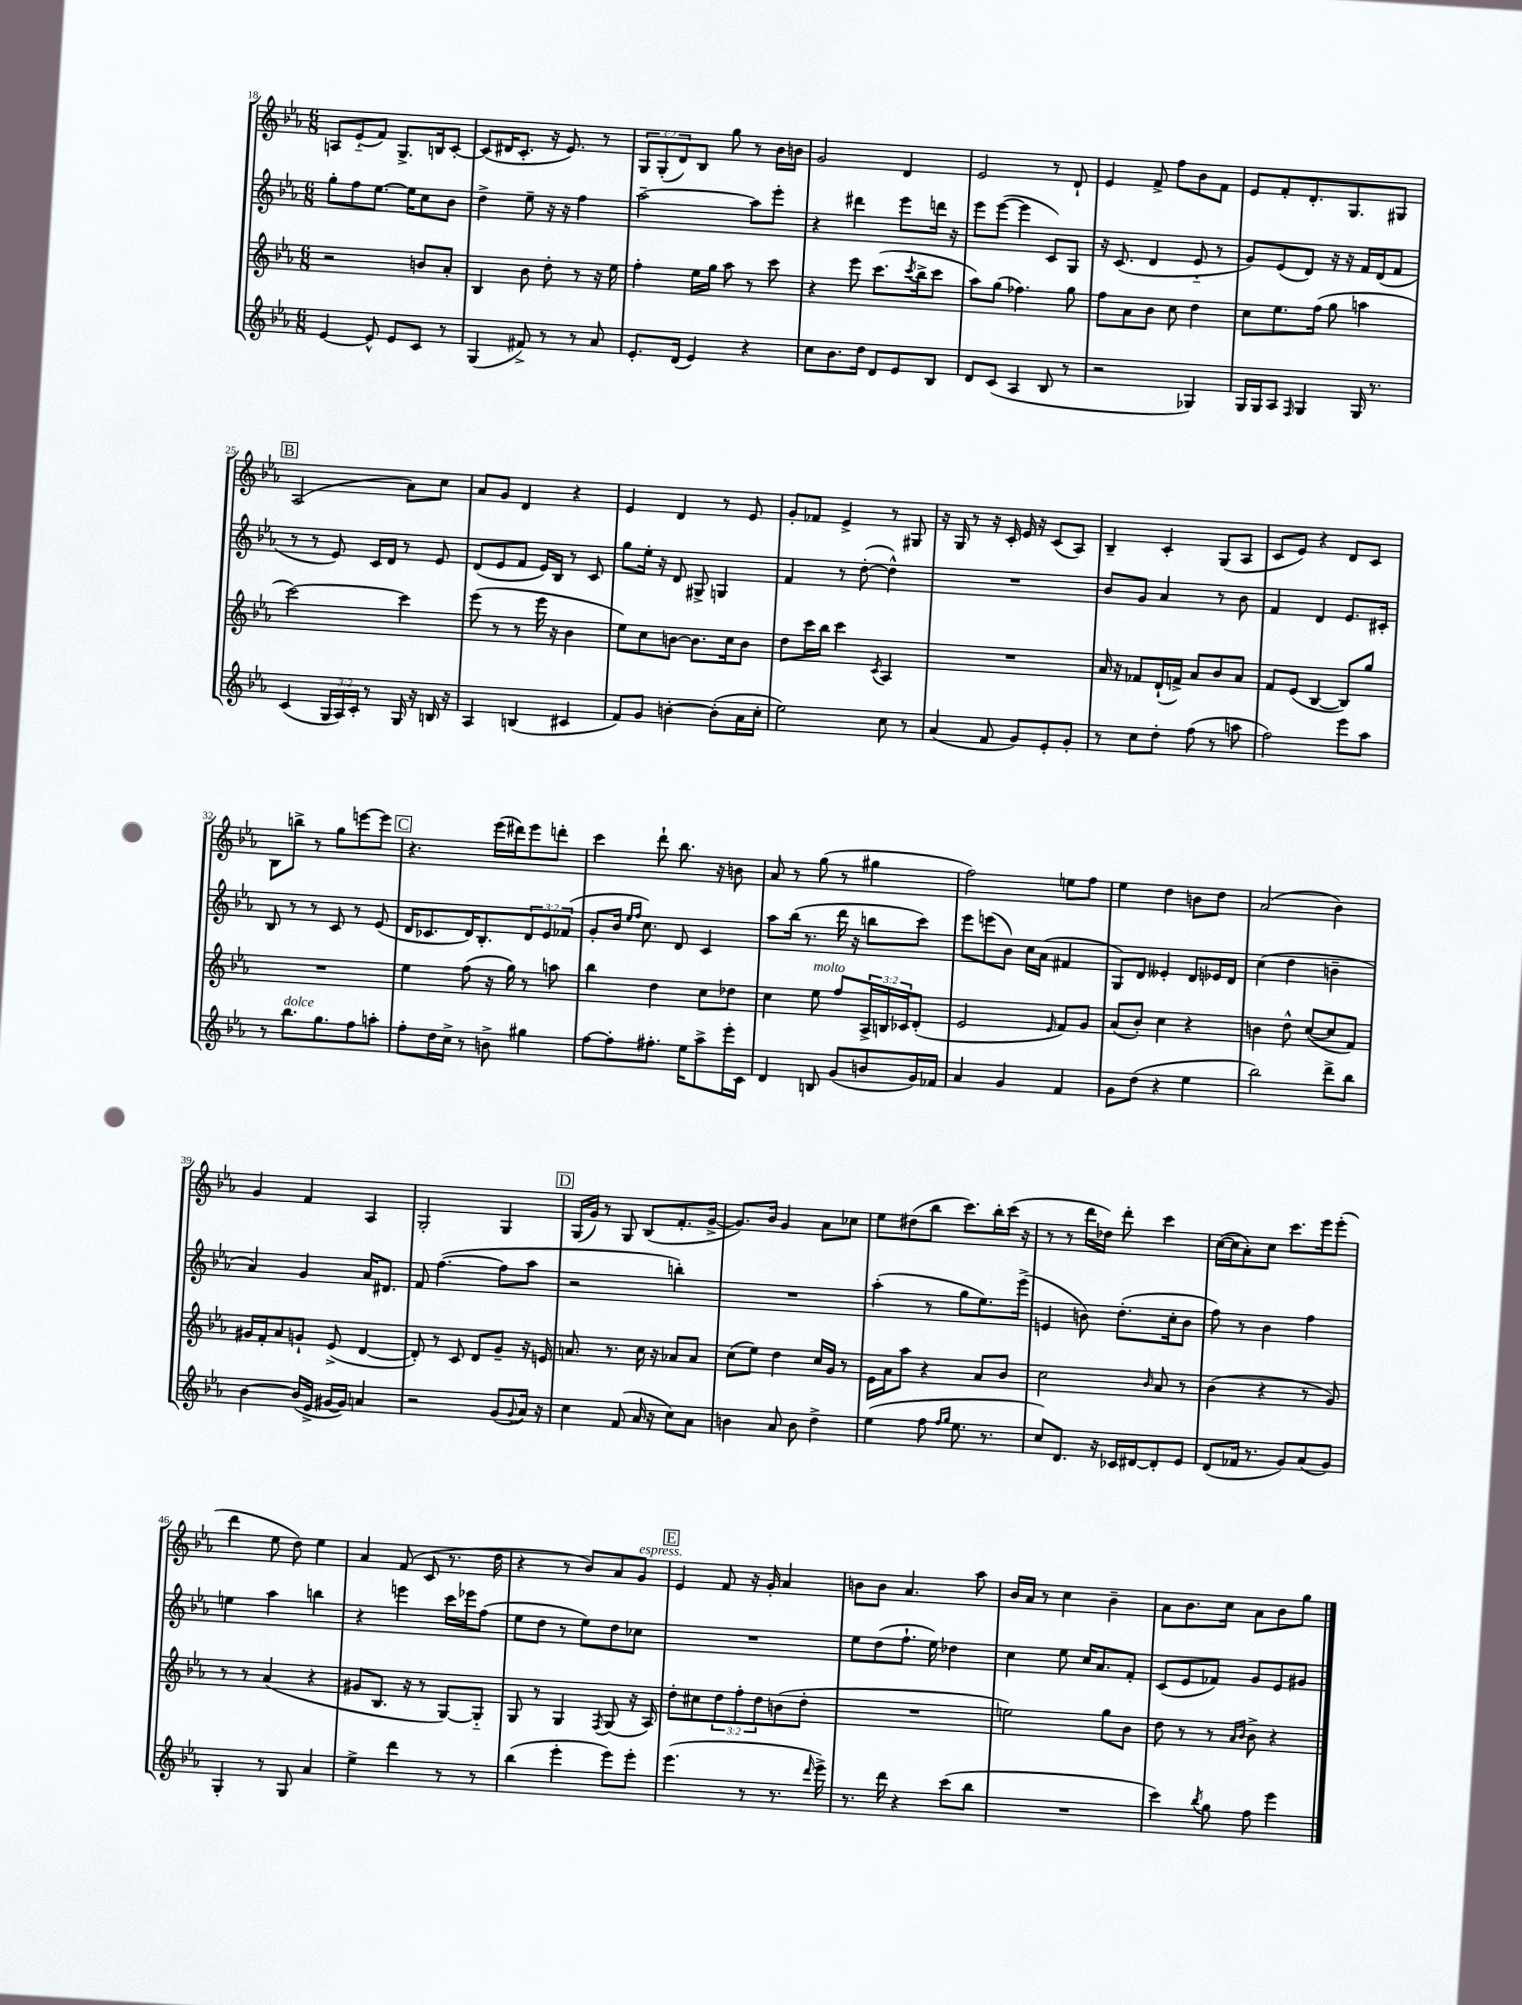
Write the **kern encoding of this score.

**kern	**kern	**kern	**kern
*staff4	*staff3	*staff2	*staff1
*clefG2	*clefG2	*clefG2	*clefG2
*k[b-e-a-]	*k[b-e-a-]	*k[b-e-a-]	*k[b-e-a-]
*M6/8	*M6/8	*M6/8	*M6/8
[4e-	2r	8gg'	8A
.	.	8ff	(8e-'~
8e-^^]	.	[8.ee-	8f)
8e-	.	.	8.G^
.	.	16ee-]	.
8c	8b	8cc	.
.	.	.	16B
8r	8a-'	8b-	[8c'
=	=	=	=
(4G	4B-	4dd^	(8c]
.	.	.	16d#
.	.	.	8.c'
8f#^)	8b-	8ee-~	.
8r	8dd'	16r	16r
.	.	16r	8.e-)
8r	8r	4ff	.
8a-	16r	.	8r
.	16ee-	.	.
=	=	=	=
8.e-'	4ff'	[2aa-~	12G
.	.	.	(12G'
.	.	.	12d)
(16d	.	.	.
4e-)	16ee-	.	8B-
.	16gg	.	.
.	8aa-	.	8gg
4r	8r	8aa-]	8r
.	8ccc	8eee-'	16b-
.	.	.	16b
=	=	=	=
8cc	4r	4r	2g
8.b-	.	.	.
.	8eee-	4ddd#	.
16dd	.	.	.
8d	(8.ccc	.	.
8e-	.	8eee-	4d
.	8qccc	.	.
.	16bb-^	.	.
8B-	8ccc	16ddd	.
.	.	16r	.
=	=	=	=
8d	8aa-)	8eee-	2e-
(8c	(8gg	([8eee-	.
4A-	4.ff-)	4eee-]	.
8B-	.	8c)	8r
8r	8gg	8G	8d`
=	=	=	=
2r	8ff	16r	4e-
.	.	(8.c	.
.	8a-	.	.
.	8b-	4d	8f^
.	8cc	.	8ff
4G-)	4dd	8e-'~	8b-
.	.	8r	8f
=	=	=	=
16G	8cc	8g)	8e-
16G	.	.	.
8A-	8.ee-	(8e-	8f'
16qqF	.	.	.
4G	.	8d)	8.d'
.	(16ff	.	.
.	8gg	16r	.
.	.	16r	8.G
16G	4aa	16f	.
8.r	.	(16d	.
.	.	8f	8G#
=	=	=	=
(4c	[2ccc)	8r	(2A-
.	.	8r	.
24G	.	8e-)	.
24A-)	.	.	.
24c'	.	.	.
8r	.	16c	.
.	.	16d	.
16G	4ccc]	8r	8a-)
16r	.	.	.
16B	.	8e-	8cc
16r	.	.	.
=	=	=	=
4A-	(8eee-	(8d	8a-
.	8r	8e-	8g
(4B	8r	8f	4d
.	16eee-	16e-)	.
.	16r	16B-	.
4c#	4b-	8r	4r
.	.	8c	.
=	=	=	=
8f)	8ee-)	8gg	4e-
8g	8cc	16ee-'	.
.	.	16r	.
[4b'	[8b	8d	4d
.	8.b]	8G#^	.
(8b']	.	4G	8r
.	16cc	.	.
16a-	8b	.	8e-
16cc'	.	.	.
=	=	=	=
2ee-)	8dd	4f	8g'
.	16ccc	.	8f-
.	16bb-	.	.
.	4ccc	8r	4e-^
.	.	([8dd'	.
.	8qc	.	.
8cc	4A-	4dd^^])	8r
8r	.	.	8G#
=	=	=	=
(4a-	2.r	2.r	16r
.	.	.	16G
.	.	.	8r
8f	.	.	16r
.	.	.	16c'
8g)	.	.	16e-
.	.	.	16r
8e-'	.	.	(8c
8g'	.	.	8A-)
=	=	=	=
8r	16a-	8b-	4B-~
.	16r	.	.
8cc	8f-	8g	.
8dd'	(16d`	4a-	4c'
.	16f^)	.	.
(8ff	8a-	.	.
8r	8b-	8r	(8G
8aa	8a-	8b-	8A-
=	=	=	=
2ff)	8f	4f	8c
.	(8e-	.	8e-)
.	[4B-	4d	4r
8eee-	8B-])	8.e-	8d
8aa-	8gg	.	8c
.	.	16c#'	.
=	=	=	=
8r	2.r	8B-	8B-
8.bb-	.	8r	8bb^
.	.	8r	8r
8.gg	.	.	.
.	.	8c	8gg
8ff	.	8r	[8eee
8aa'	.	(8e-	8eee]
=	=	=	=
8ff'	4ee-	16d	4.r
.	.	8.c-	.
16dd	.	.	.
16cc^	.	.	.
8r	(8ff	16d)	.
.	.	8.B-'	.
8b^	16r	.	(16eee-
.	16gg)	.	16ddd#)
4gg#	8r	12d	8eee-
.	.	12e-	.
.	8aa	.	8ddd'
.	.	(12f-	.
=	=	=	=
[8ff	4bb-	8g'	4ccc
8ff']	.	16b-	.
.	.	16qqee-	.
.	.	16qqff	.
.	.	8.cc)	.
8.ff#'	4dd	.	8ddd`
.	.	8d	8.bb-
16ee-	.	.	.
8aa-^	8cc	4c	.
.	.	.	16r
16eee-'	8dd-	.	8b
16c	.	.	.
=	=	=	=
4d	4cc	8aa-	8a-
.	.	(16bb-	8r
.	.	8.r	.
8B	8ee-	.	(8gg
(8g	8ff	16ddd	8r
.	.	16r	.
8b	24A-^	8bb	4gg#
.	24B	.	.
.	24c-	.	.
16g)	(8d'	8ccc)	.
16f-	.	.	.
=	=	=	=
4a-	2e-	8eee-	2ff)
.	.	(8eee	.
4g	.	8b-)	.
.	.	16cc	.
.	.	(16a-	.
.	16qqe-	.	.
4f	8f)	4f#	8ee
.	8g	.	8ff
=	=	=	=
8g	(8a-	8G)	4ee-
(8dd	8b-')	8d	.
4r	4cc	4e--'	4dd
4ee-	4r	8d	8b
.	.	16e-	8dd
.	.	16d	.
=	=	=	=
2bb-)	4b	(4cc	(2a-
.	8dd^^	4dd	.
.	([8cc	.	.
8ddd^	8cc]	4b~	4b-)
8bb-	8f)	.	.
=	=	=	=
[4b-	16g#	4a-)	4g
.	16f'	.	.
.	8a-	.	.
(16b-]	8g`	4g	4f
16e-^	.	.	.
[16g#	(8e-^	.	.
16g#])	.	.	.
4a	[4d	16a-	4A-
.	.	8.d#	.
=	=	=	=
2r	8d'])	8f	2G'
.	8r	([4.ff	.
.	8c	.	.
.	8d	.	.
(8g	8g~	8ff]	4G
8qqg	.	.	.
16a-)	16r	8aa-	.
16r	16e	.	.
=	=	=	=
4cc	8.a	2r	(16G
.	.	.	16g)
.	.	.	8r
.	8.r	.	.
(8f	.	.	8G
16a-	16cc	.	(8B-
16r	16r	.	.
8cc)	8a-	4bb')	8.f'
8a-	8a-	.	.
.	.	.	[16g^
=	=	=	=
4b	(8cc	2.r	8.g])
.	8ee-)	.	.
.	.	.	16b-
8a-	4dd	.	4g
8b	.	.	.
4dd^	16cc	.	8a-
.	16g	.	.
.	8r	.	8cc-
=	=	=	=
(4ee-	16e-	(4aa-'	8ee-
.	16a-	.	.
.	8aa-	.	(8dd#
8ff	4r	8r	8bb-
16qqff	.	.	.
16qqgg	.	.	.
8.ee-	.	8gg	8.ccc)
.	8a-	8.ee-)	.
8.r	.	.	16bb-'
.	8b-	.	(16ccc
.	.	(16eee-^	16r
=	=	=	=
8cc)	2cc	4e	8r
8.d	.	.	8r
.	.	8b)	16ddd
16r	.	.	16dd-)
16c-	.	(8.dd'	8ddd'
[16d#	.	.	.
.	16qqb-	.	.
8d#']	8a-	.	4ccc
.	.	16cc'	.
8e-	8r	8b	.
=	=	=	=
(8d	(4b-	8ff)	([16cc
.	.	.	16cc]
16f-	.	8r	8a-')
8.r	.	.	.
.	4r	4b-	8cc
8g)	.	.	8.ccc
(8a-	8r	4ff	.
.	.	.	16eee-
8g)	8g)	.	(8eee-'
=	=	=	=
4G'	8r	4ee	4ddd
.	8r	.	.
8r	(4a-	4aa-	8ee-
8G	.	.	8dd)
4a-	4r	4bb	4ee-
=	=	=	=
4ee-^	8g#	4r	4a-
.	8.B-	.	.
4ddd	.	4eee	(8f
.	16r	.	.
.	8r	.	8c
8r	[8G)	16ccc	8.r
.	.	16eee-	.
8r	8G'~]	(8ff	.
.	.	.	16dd
=	=	=	=
(4bb-	8G	8ee-	4r
.	8r	8dd	.
4eee-'	4G	8r	8r
.	.	8ee-)	8b-)
.	8qF	.	.
8eee-)	(8G	8dd	8a-
8eee-'	16r	8cc-	8g
.	16A-)	.	.
=	=	=	=
(4.eee-	8dd'	2.r	4e-
.	8cc#	.	.
.	12dd	.	8f
.	12ff'	.	.
8r	.	.	16r
.	12dd	.	.
.	.	.	16g'
8.r	(8b	.	4a-
.	8dd'	.	.
16qqddd	.	.	.
16eee-^)	.	.	.
=	=	=	=
8.r	2.r	8ee-	8b
.	.	(8dd	8b
16ddd	.	.	.
4r	.	8.ff`	4.a-
.	.	16ee-)	.
(8ccc	.	4dd-	.
8bb-	.	.	8aa-
=	=	=	=
2.r	2ee)	4cc	16b-
.	.	.	16a-
.	.	.	8r
.	.	8ee-	4cc
.	.	16cc	.
.	.	8.a-	.
.	8gg	.	4b-~
.	8b-	8f'	.
=	=	=	=
4ccc)	8dd	(8c	8a-
.	8r	8e-	8.b-
8qbb-	.	.	.
8gg	8r	8f-)	.
.	.	.	16cc
.	16qqa-	.	.
.	16qqb-	.	.
8ff	8b-^	8g	8a-
4eee-	4r	8e-	8b-
.	.	8g#	8gg
==	==	==	==
*-	*-	*-	*-
